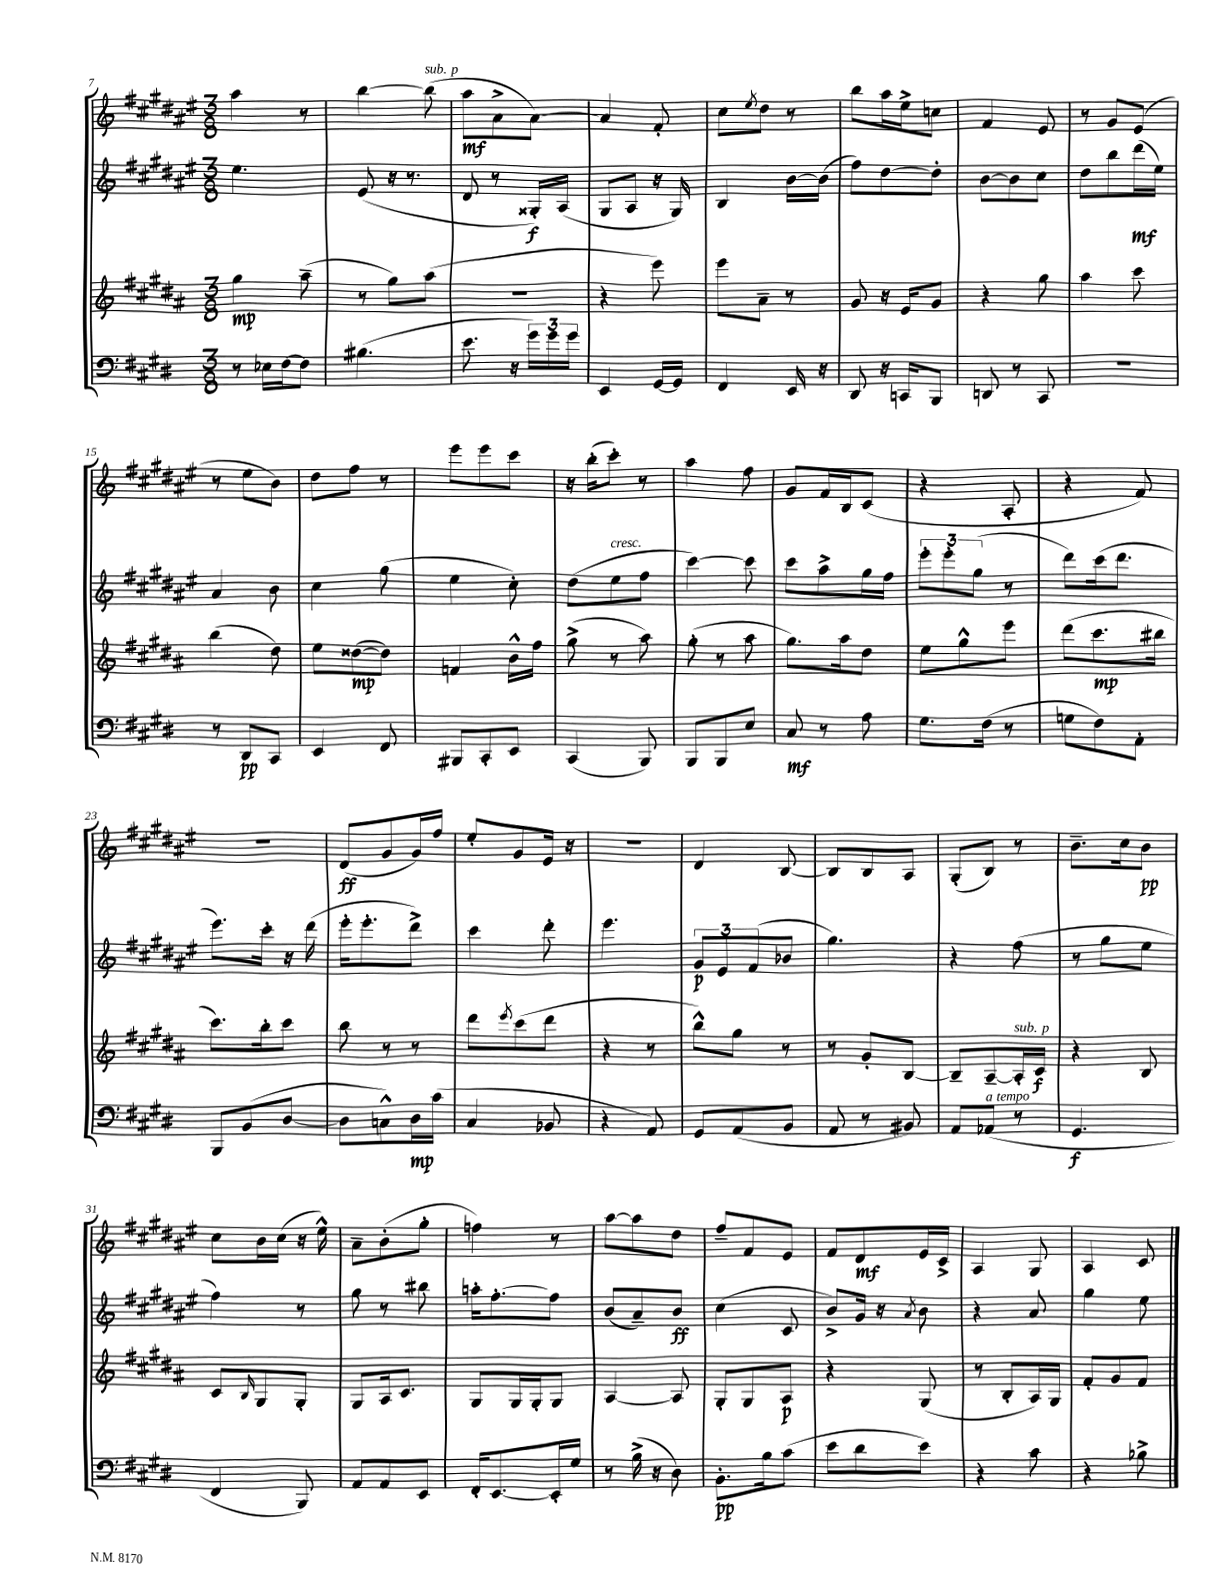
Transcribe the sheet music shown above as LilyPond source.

<<
\new StaffGroup <<
\new Staff = "s0" {
    \clef treble \key fis \major \numericTimeSignature \time 3/8
    ais''4 r8 |
    b''4~ b''8^\markup { \italic "sub. p" }( |
    ais''8\mf ais'8-> ais'8~) |
    ais'4 fis'8-. |
    cis''8 \acciaccatura { eis''8 } dis''8 r8 |
    b''8 ais''16 eis''16-> c''8 |
    fis'4 eis'8 |
    r8 gis'8 eis'8( |
    r8 eis''8 b'8) |
    dis''8 fis''8 r8 |
    eis'''8 eis'''8 cis'''8 |
    r16 b''16-.( cis'''8-.) r8 |
    ais''4 fis''8 |
    gis'8 fis'16 b16 cis'8( |
    r4 ais8-. |
    r4 fis'8) |
    R4. |
    dis'8\ff( gis'8 gis'16) fis''16 |
    eis''8-. gis'8 eis'16 r16 |
    R4. |
    dis'4 b8~ |
    b8 b8 ais8 |
    gis8-.( b8) r8 |
    b'8.-- cis''16 b'8\pp |
    cis''8 b'16 cis''16( r16 eis''16-^) |
    ais'8-- b'8-.( gis''8-. |
    f''4) r8 |
    ais''8~ ais''8 dis''8 |
    fis''8-- fis'8 eis'8 |
    fis'8 dis'8\mf eis'16 cis'16-> |
    ais4 gis8 |
    ais4 cis'8 \bar "|." |
}
\new Staff = "s1" {
    \clef treble \key fis \major \numericTimeSignature \time 3/8
    eis''4. |
    eis'8( r16 r8. |
    dis'8 r8 gisis16-.\f) ais16( |
    gis8 ais8 r16 gis16) |
    b4 b'16~ b'16( |
    fis''8) dis''8~ dis''8-. |
    b'8~ b'8 cis''8 |
    dis''8 b''8 dis'''16\mf( eis''16) |
    ais'4 b'8 |
    cis''4 gis''8( |
    eis''4 cis''8-.) |
    dis''8( eis''8^\markup { \italic "cresc." } fis''8 |
    cis'''4~) cis'''8 |
    cis'''8 ais''8-> gis''16 fis''16 |
    \tuplet 3/2 { eis'''8-. eis'''8-. gis''8( } r8 |
    dis'''8) cis'''16( dis'''8. |
    eis'''8.) cis'''16-. r16 dis'''16( |
    eis'''16-. eis'''8.-. dis'''8->) |
    cis'''4 dis'''8-. |
    eis'''4. |
    \tuplet 3/2 { gis'8\p eis'8 fis'8( } bes'8 |
    gis''4.) |
    r4 fis''8( |
    r8 gis''8 eis''8 |
    fis''4) r8 |
    gis''8 r8 bis''8 |
    a''16-. fis''8.~-. fis''8 |
    b'8( ais'8--) b'8\ff |
    cis''4( cis'8 |
    b'8->) gis'16 r16 \acciaccatura { ais'8 } b'8 |
    r4 ais'8 |
    gis''4 eis''8 \bar "|." |
}
\new Staff = "s2" {
    \clef treble \key b \major \numericTimeSignature \time 3/8
    gis''4\mp ais''8--( |
    r8 gis''8) ais''8( |
    R4. |
    r4 e'''8) |
    e'''8 ais'8-- r8 |
    gis'8 r16 e'16 gis'8 |
    r4 gis''8 |
    ais''4 cis'''8 |
    b''4( dis''8) |
    e''8 disis''8~\mp( disis''8) |
    f'4 b'16-^ fis''16 |
    gis''8->( r8 ais''8) |
    gis''8-.( r8 ais''8 |
    gis''8.) ais''16 dis''8 |
    e''8 gis''8-^ e'''8 |
    dis'''8( cis'''8.\mp bis''16 |
    cis'''8.) b''16-. cis'''8 |
    b''8 r8 r8 |
    dis'''8 \acciaccatura { e'''8 } cis'''8( dis'''8 |
    r4 r8 |
    b''8-^) gis''8 r8 |
    r8 gis'8-. b8~ |
    b8-- ais8~-- ais16-.^\markup { \italic "sub. p" } cis'16\f |
    r4 b8 |
    cis'8 \grace { b16 } gis8 gis8-. |
    gis8 ais16 cis'8. |
    gis8 gis16 gis16-. gis8 |
    ais4~ ais8 |
    gis8-. gis8 ais8\p |
    r4 gis8( |
    r8 b8-. ais16) gis16 |
    fis'8-. gis'8 fis'8 \bar "|." |
}
\new Staff = "s3" {
    \clef bass \key e \major \numericTimeSignature \time 3/8
    r8 ees16 fis16~ fis8 |
    bis4.( |
    e'8. r16 \tuplet 3/2 { gis'16) gis'16 gis'16 } |
    e,4 gis,16~ gis,16 |
    fis,4 e,16 r16 |
    dis,8 r16 c,16 b,,8 |
    d,8 r8 cis,8 |
    R4. |
    r8 dis,8\pp cis,8 |
    e,4 fis,8 |
    bis,,8 cis,8-. e,8 |
    cis,4( b,,8) |
    b,,8 b,,8 e8 |
    cis8\mf r8 a8 |
    gis8. fis16( r8 |
    g8 fis8) a,8-. |
    b,,8 b,8( dis8~ |
    dis8 c8-^) dis16\mp cis'16( |
    cis4 bes,8 |
    r4 a,8) |
    gis,8 a,8( b,8 |
    a,8 r8 bis,8) |
    a,8 aes,8^\markup { \italic "a tempo" }( r8 |
    gis,4.\f |
    fis,4 b,,8) |
    a,8 a,8 e,8 |
    fis,16-. e,8.~ e,16-. gis16 |
    r8 b16->( r16 dis8) |
    b,8.-.\pp b16 cis'8( |
    e'8 dis'8 e'8) |
    r4 cis'8 |
    r4 bes8-> \bar "|." |
}
>>
>>
\layout { \context { \Score currentBarNumber = #7 } }
